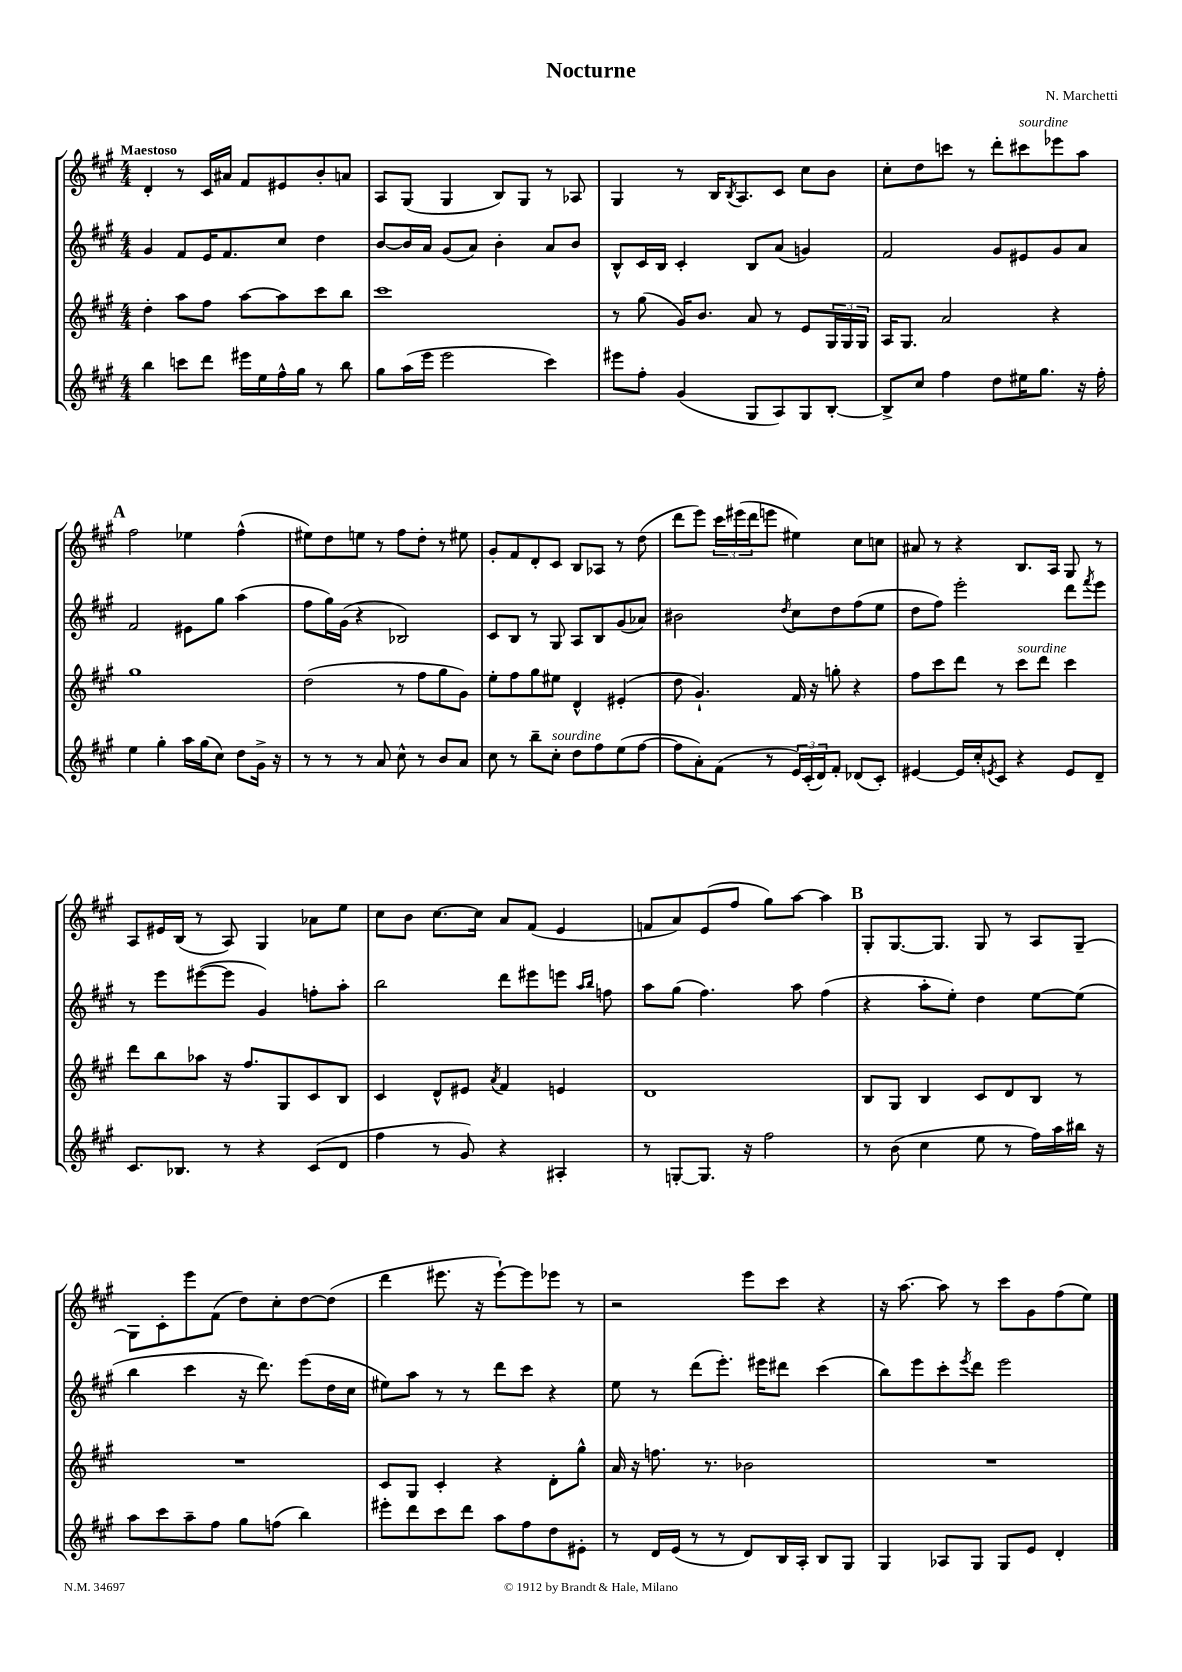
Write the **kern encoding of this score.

**kern	**kern	**kern	**kern
*part4	*part3	*part2	*part1
*staff4	*staff3	*staff2	*staff1
*clefG2	*clefG2	*clefG2	*clefG2
*k[f#c#g#]	*k[f#c#g#]	*k[f#c#g#]	*k[f#c#g#]
*M4/4	*M4/4	*M4/4	*M4/4
=1	=1	=1	=1
!	!	!	!LO:TX:a:B:t=Maestoso
4bb\	4dd'\	4g#/	4d'/
8cccn\L	8aa\L	8f#/L	8r
8ddd\J	8ff#\J	16e/K	16c#/LL
.	.	8.f#/	16a#X/JJ
16eee#X\LL	[8aa\L	.	8f#/L
16ee\	.	.	.
16ff#^^\	8aa\]	8cc#/J	8e#X/
16gg#\JJ	.	.	.
8r	8ccc#\	4dd\	8b'/
8bb\	8bb\J	.	8an/J
=2	=2	=2	=2
8gg#\L	1ccc#	[8b/L	8A/L
(16aa\L	.	16b/L]	(8G#/J
16eee\JJ	.	16a/JJ	.
2eee\	.	(8g#/L	4G#/
.	.	8a/J)	.
.	.	4b'\	8B/L)
.	.	.	8G#/J
4ccc#\)	.	8a/L	8r
.	.	8b/J	8A-X/
=3	=3	=3	=3
8eee#X\L	8r	8B^^/L	4G#/
8ff#'\J	(8gg#\	16c#/L	.
.	.	16B/JJ	.
(4g#/	16g#/KL)	4c#'/	8r
.	8.b/J	.	.
.	.	.	16B/KL
.	.	.	8qB/
.	.	.	8.A/
8G#/L	8a/	8B/L	.
8A/)	8r	(8a/J	8c#/J
8G#/	8e/L	4gn/)	8cc#\L
[8B'/J	24G#/L	.	8b\J
.	24G#/	.	.
.	24G#/JJ	.	.
=4	=4	=4	=4
8B^/L]	16A/KL	2f#/	8cc#'\L
.	8.G#/J	.	.
8cc#/J	.	.	8dd\
4ff#\	2a/	.	8cccn\J
.	.	.	8r
8dd\L	.	8g#/L	8ddd'\L
!	!	!	!LO:TX:a:i:t=sourdine
16ee#X\K	.	8e#X/	8ccc#X\
8.gg#\J	.	.	.
.	4r	8g#/	8eee-X\
16r	.	8a/J	8aa\J
16ff#'\	.	.	.
!!LO:LB:g=z
!!LO:REH:place=s1:t=A
=5	=5	=5	=5
4ee\	1gg#	2f#/	2ff#\
4gg#'\	.	.	.
16aa\LL	.	8e#X\L	4ee-X\
(16gg#\J	.	.	.
8cc#\J)	.	8gg#\J	.
8dd\L	.	(4aa\	(4ff#^^\
16g#^\Jk	.	.	.
16r	.	.	.
=6	=6	=6	=6
8r	(2dd\	8ff#\L	8ee#X\L)
8r	.	16gg#\L)	8dd\
.	.	(16g#\JJ	.
8r	.	4r	8een\J
8a/	.	.	8r
8cc#^^\	8r	2B-X/)	8ff#\L
8r	8ff#\L	.	8dd'\J
8b/L	8gg#\	.	8r
8a/J	8g#\J)	.	8ee#X\
=7	=7	=7	=7
8cc#\	8ee'\L	8c#/L	8g#'/L
8r	8ff#\	8B/J	8f#/
8bb~\L	8gg#\	8r	8d'/
!LO:TX:a:i:t=sourdine	!	!	!
8cc#'\J	8ee#X\J	8G#/	8c#/J
8dd\L	4d^^/	8A/L	8B/L
8ff#\	.	8B/	8A-X/J
(8ee\	(4e#X'/	(8g#/	8r
[8ff#\J	.	8a-X/J)	(8dd\
=8	=8	=8	=8
8ff#\L]	8dd\	2b#X\	8ddd\L
8a'\)	4.g#`/)	.	8eee\J)
(8f#\J	.	.	24ccc#\LL
.	.	.	(24eee#X\
.	.	.	24ddd\J
8r	.	.	8eeen\J
.	.	8qdd/	.
24e/LL)	16f#/	8cc#\L	4ee#X\)
(24c#'/	.	.	.
.	16r	.	.
24d/J)	.	.	.
8f#'/J	8ggn'\	8dd\	.
(8d-X/L	4r	(8ff#\	8cc#\L
8c#'/J)	.	8ee\J	8ccn\J
=9	=9	=9	=9
[4e#X/	8ff#\L	8dd\L	8a#X/
.	8ccc#\	8ff#\J)	8r
16e#/LL]	8ddd\J	2eee'\	4r
16cc#'/J	.	.	.
8qen/	.	.	.
8c#/J	8r	.	.
!	!LO:TX:a:i:t=sourdine	!	!
4r	8ccc#\L	.	8.B/L
.	8ddd\J	.	.
.	.	.	16A/Jk
8e/L	4ccc#\	8ddd\L	8G#/
.	.	8qfff#/	.
8d~/J	.	8eee\J	8r
!!LO:LB:g=z
=10	=10	=10	=10
8.c#/L	8ddd\L	8r	8A/L
.	8bb\	8eee\L	16e#X/L
8.B-X/J	.	.	(16B/JJ
.	8aa-X\J	([8eee#X\	8r
8r	16r	8eee#\J]	8A/)
.	8.ff#/L	.	.
4r	.	4g#/)	4G#/
.	8G#/	.	.
(8c#/L	8c#/	8ffn'\L	8a-X\L
8d/J	8B/J	8aa'\J	8ee\J
=11	=11	=11	=11
4ff#\	4c#/	2bb\	8cc#\L
.	.	.	8b\J
8r	8d^^/L	.	[8.cc#\L
8g#/)	8e#X/J	.	.
.	.	.	16cc#\Jk]
.	8qa/	.	.
4r	4f#/	8ddd\L	8a/L
.	.	8eee#X\	(8f#/J
4A#X'/	4en/	8eeen\J	4e/
.	.	16qqaa/LL	.
.	.	16qqbb/JJ	.
.	.	8ffn\	.
=12	=12	=12	=12
8r	1d	8aa\L	8fn/L
[8Gn'/L	.	(8gg#\J	8a/)
8.G/J]	.	4.ff#\)	(8e/
.	.	.	8ff#/J
16r	.	.	.
2ff#\	.	.	8gg#\L)
.	.	8aa\	[8aa\J
.	.	(4ff#\	4aa\]
!!LO:REH:place=s1:t=B
=13	=13	=13	=13
8r	8B/L	4r	8G#'/L
(8b\	8G#/J	.	[8.G#/
4cc#\	4B/	8aa'\L	.
.	.	.	8.G#/J]
.	.	8ee'\J)	.
8ee\	8c#/L	4dd\	8G#/
8r	8d/	.	8r
16ff#\LL)	8B/J	[8ee\L	8A/L
16aa\	.	.	.
16bb#X\JJ	8r	(8ee\J]	[8G#~/J
16r	.	.	.
!!LO:LB:g=z
=14	=14	=14	=14
8aa\L	1r	4bb\	8G#\L]
8ccc#\	.	.	8c#'\
8aa~\	.	4ccc#\	8eee\
8ff#\J	.	.	(8f#\J
8gg#\L	.	16r	8dd\L)
.	.	8.ddd\)	.
(8ffn\J	.	.	8cc#'\
4bb\)	.	(8eee\L	[8dd\
.	.	16dd\L	(8dd\J]
.	.	16cc#\JJ	.
=15	=15	=15	=15
8eee#X'\L	8c#/L	8ee#X\L)	4ddd\
8ddd\	8G#/J	8aa\J	.
8ccc#\	4c#'/	8r	8.eee#X\
8ddd\J	.	8r	.
.	.	.	16r
8aa\L	4r	8ddd\L	[8eee#`\L)
8ff#\	.	8ccc#\J	8eee#\]
8dd\	8d'\L	4r	8eee-X\J
8e#X'\J	8gg#^^\J	.	8r
=16	=16	=16	=16
8r	16a/	8ee\	2r
.	16r	.	.
16d/LL	8.ffn\	8r	.
(16e/JJ	.	.	.
8r	.	(8ddd\L	.
.	8.r	.	.
8r	.	8.eee'\J)	.
8d/L)	2b-X\	.	8eee\L
.	.	16eee#X\KL	.
16B/L	.	8ddd#X\J	8ccc#\J
16A'/JJ	.	.	.
8B/L	.	(4ccc#\	4r
8G#/J	.	.	.
=17	=17	=17	=17
4G#/	1r	8bb\L)	16r
.	.	.	[8.aa\
.	.	8eee\	.
8A-X/L	.	8ccc#'\	8aa\]
.	.	8qeee/	.
8G#/J	.	8ddd\J	8r
8G#/L	.	2eee\	8ccc#\L
8e/J	.	.	8g#\
4d'/	.	.	(8ff#\
.	.	.	8ee\J)
==	==	==	==
*-	*-	*-	*-
